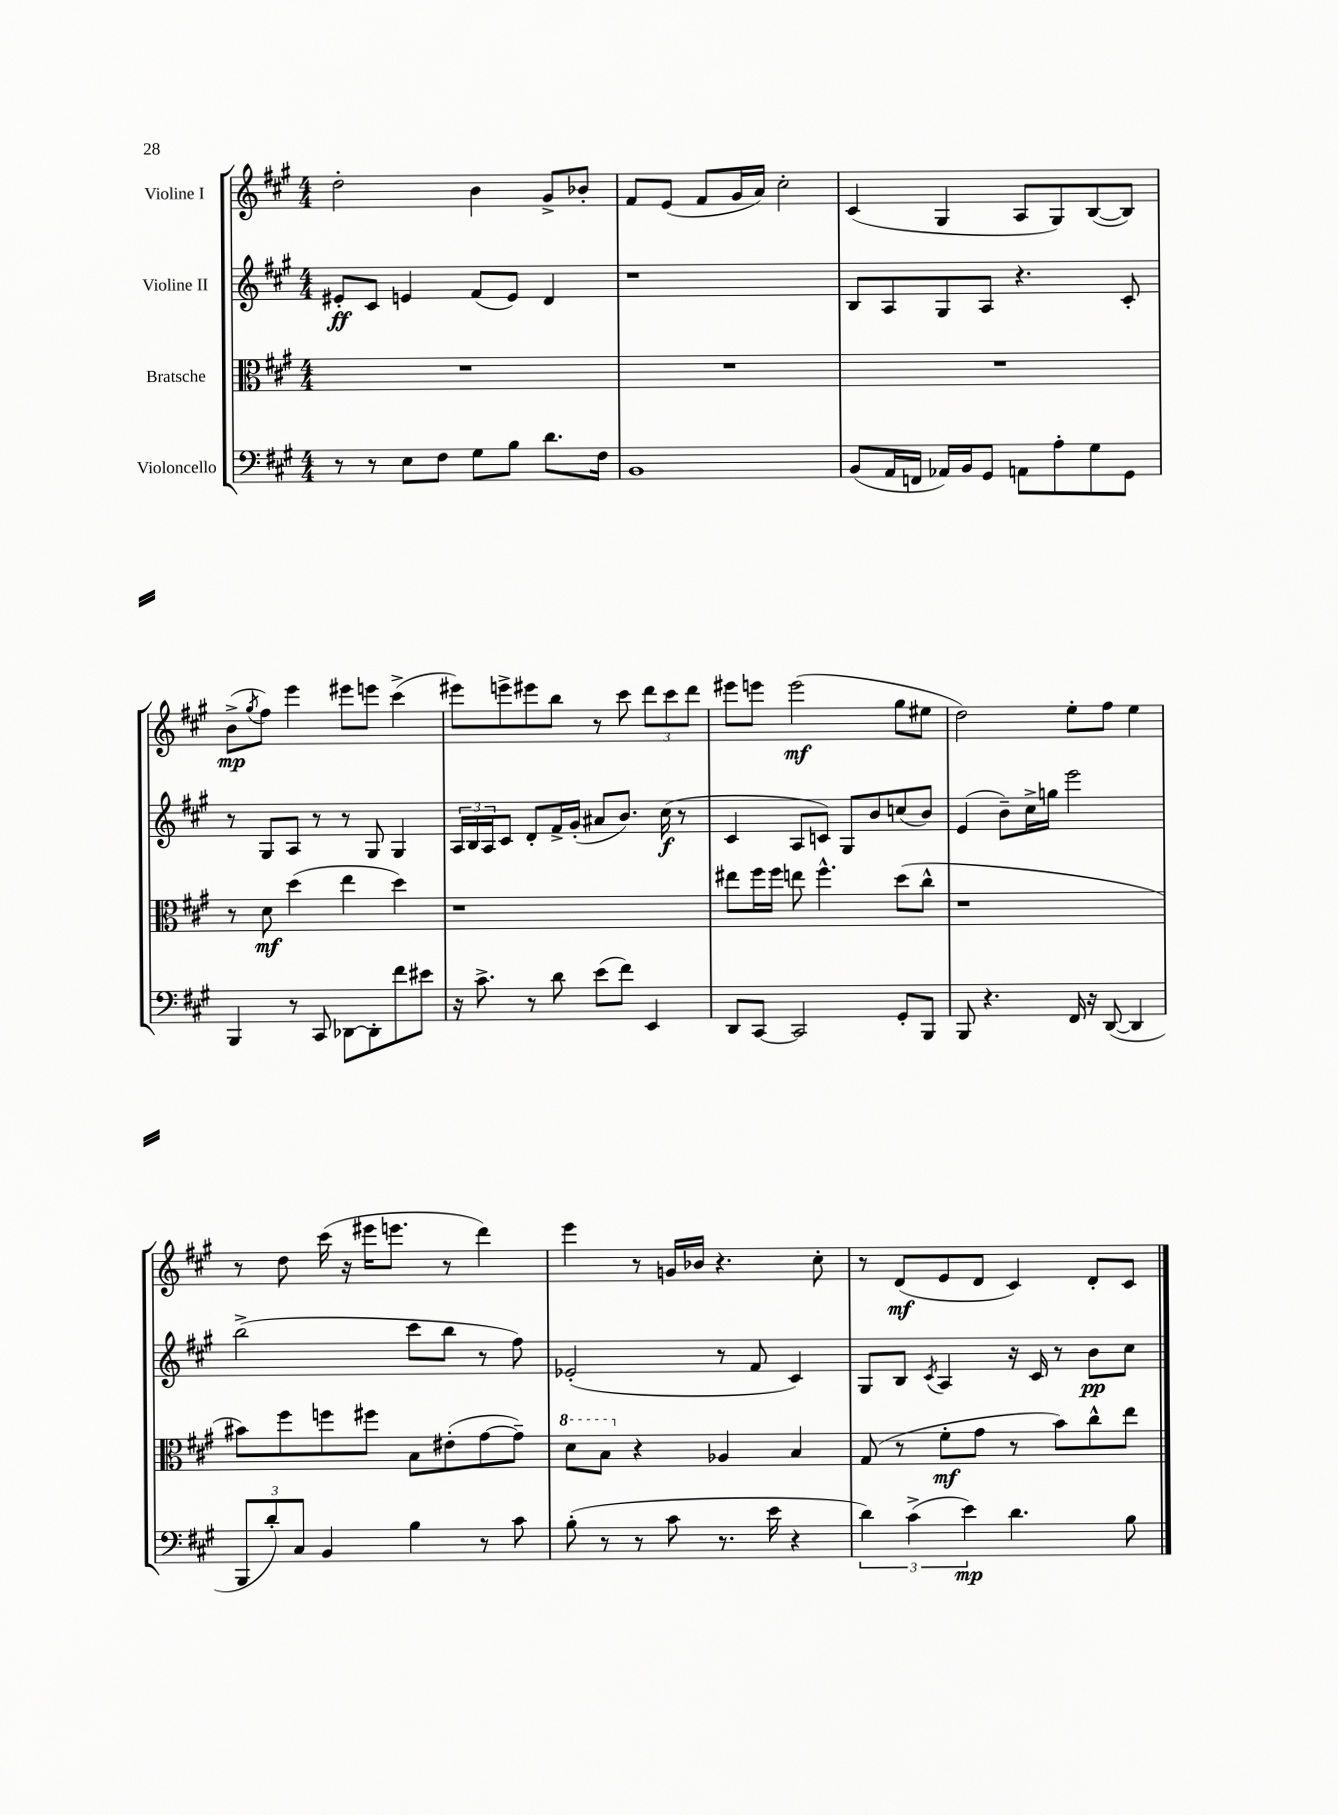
<<
\new StaffGroup <<
\new Staff = "s0" \with { instrumentName = "Violine I" } {
    \clef treble \key a \major \numericTimeSignature \time 4/4
    d''2-. b'4 gis'8-> bes'8-. |
    fis'8 e'8( fis'8 gis'16 a'16) cis''2-. |
    cis'4( gis4 a8 gis8) b8~( b8) |
    b'8->\mp( \acciaccatura { gis''8 } fis''8) e'''4 eis'''8 e'''8 cis'''4->( |
    eis'''8) e'''8-> eis'''8 b''8 r8 cis'''8 \tuplet 3/2 { d'''8 cis'''8 d'''8 } |
    eis'''8 e'''8 e'''2\mf( gis''8 eis''8 |
    d''2) e''8-. fis''8 e''4 |
    r8 d''8 cis'''16( r16 eis'''16 e'''8. r8 d'''4) |
    e'''4 r8 g'16 bes'16 r4. cis''8-. |
    r8 d'8\mf( e'8 d'8 cis'4) d'8-. cis'8 \bar "|." |
}
\new Staff = "s1" \with { instrumentName = "Violine II" } {
    \clef treble \key a \major \numericTimeSignature \time 4/4
    eis'8-.\ff cis'8 e'4 fis'8( e'8) d'4 |
    r1 |
    b8 a8 gis8 a8 r4. cis'8-. |
    r8 gis8 a8 r8 r8 gis8 gis4 |
    \tuplet 3/2 { a16 b16 a16 } cis'8 d'8-. fis'16-> gis'16-.( ais'8 b'8.) cis''16\f( r8 |
    cis'4 a8 c'8) gis8 b'8 c''8( b'8) |
    e'4( b'8--) cis''16-> g''16 e'''2 |
    b''2->( cis'''8 b''8 r8 fis''8) |
    ees'2-.( r8 fis'8 cis'4) |
    gis8 b8 \acciaccatura { cis'8 } a4 r16 cis'16 r8 b'8\pp cis''8 \bar "|." |
}
\new Staff = "s2" \with { instrumentName = "Bratsche" } {
    \clef alto \key a \major \numericTimeSignature \time 4/4
    R1 |
    R1 |
    R1 |
    r8 d'8\mf d''4( e''4 d''4) |
    r1 |
    eis''8 fis''16 fis''16 e''8 fis''4.-^ d''8( cis''8-^ |
    r1 |
    bis'8) fis''8 f''8 fis''8 b8 eis'8-.( gis'8~ gis'8--) |
    \ottava #1 d''8 b'8 \ottava #0 r4 aes4 b4 |
    gis8( r8 fis'8-.\mf gis'8 r8 b'8) cis''8-^ e''8 \bar "|." |
}
\new Staff = "s3" \with { instrumentName = "Violoncello" } {
    \clef bass \key a \major \numericTimeSignature \time 4/4
    r8 r8 e8 fis8 gis8 b8 d'8. fis16 |
    b,1 |
    b,8( a,16 f,16 aes,16) b,16 gis,8 a,8 a8-. gis8 gis,8 |
    b,,4 r8 cis,8 des,8~ des,8-. fis'8 eis'8 |
    r16 cis'8.-> r8 d'8 e'8( fis'8) e,4 |
    d,8 cis,8~ cis,2 gis,8-. b,,8 |
    b,,8 r4. fis,16 r16 d,8~( d,4 |
    \tuplet 3/2 { b,,8 d'8-.) cis8 } b,4 b4 r8 cis'8 |
    b8-.( r8 r8 cis'8 r8. e'16 r4 |
    \tuplet 3/2 { d'4) cis'4->( e'4\mp) } d'4. b8 \bar "|." |
}
>>
>>
\layout { \context { \Score \remove "Bar_number_engraver" } }
